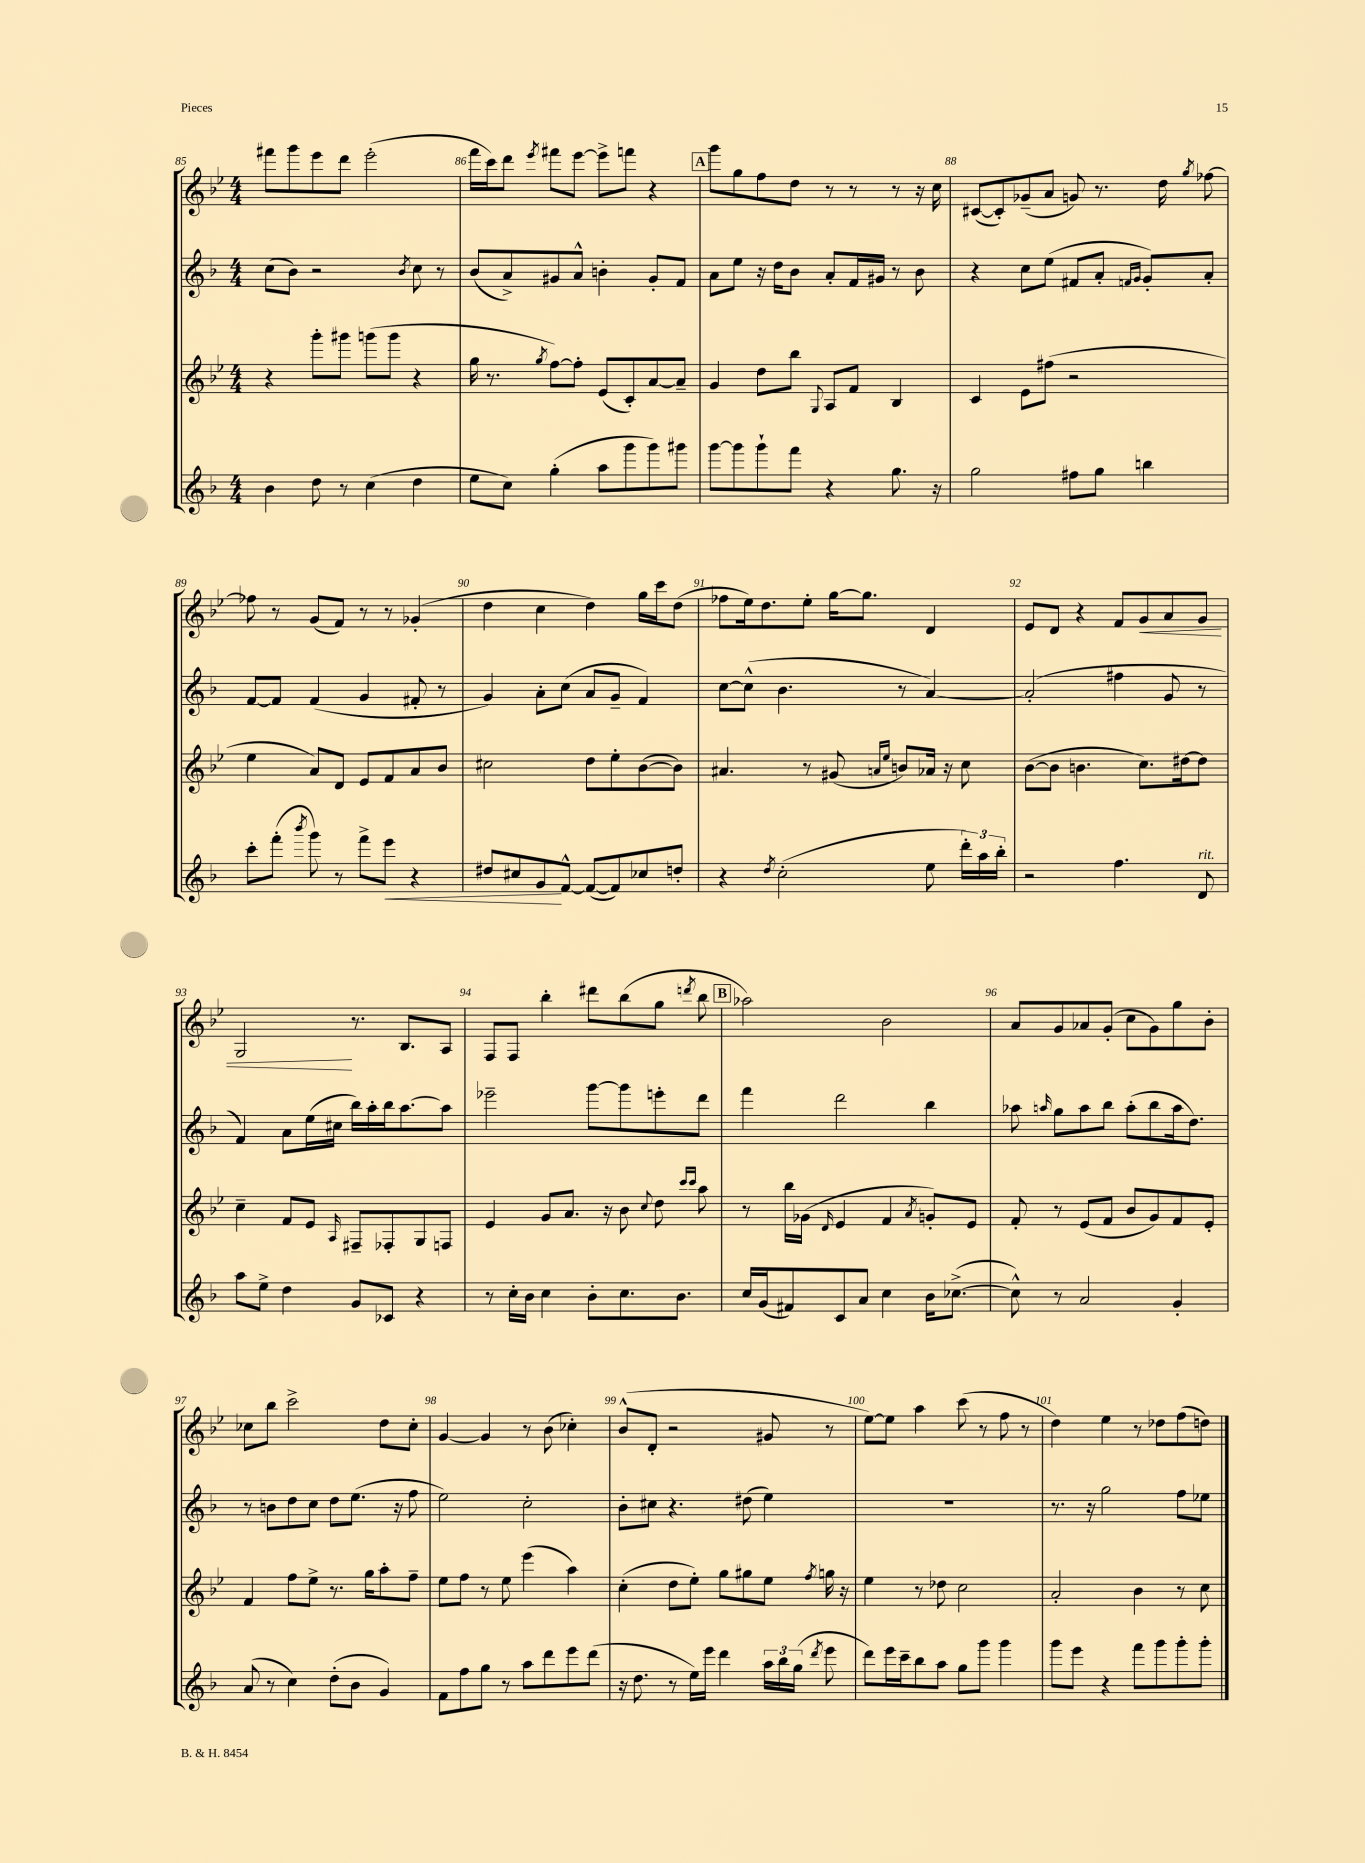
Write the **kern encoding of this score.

**kern	**kern	**kern	**kern
*staff4	*staff3	*staff2	*staff1
*clefG2	*clefG2	*clefG2	*clefG2
*k[b-]	*k[b-e-]	*k[b-]	*k[b-e-]
*M4/4	*M4/4	*M4/4	*M4/4
4b-\	4r	(8cc\L	8fff#\L
.	.	8b-\J)	8ggg\
8dd\	8ggg'\L	2r	8eee-\
8r	8ggg#\J	.	8ddd\J
(4cc\	(8ggg\L	.	(2eee-'\
.	8ggg\J	.	.
.	.	8qb-/	.
4dd\	4r	8cc\	.
.	.	8r	.
=	=	=	=
8ee\L	16gg\	(8b-/L	16fff\LL
.	8.r	.	16ccc\J)
8cc\J)	.	8a^/)	8ddd\J
.	8qgg/	.	8qeee-/
(4gg'\	[8ff\L)	8g#/	8fff#\L
.	8ff'\]J	8a^^/J	[8eee-\J
8aa\L	(8e-/L	4b'\	8eee-^\]L
8ggg\	8c'/)	.	8fff\J
8ggg\)	[8a/	8g#'/L	4r
8ggg#\J	8a~/]J	8f/J	.
=	=	=	=
[8ggg\L	4g/	8a\L	8ggg\L
8ggg\]	.	8ee\J	8gg\
8ggg`\	8dd\L	16r	8ff\
.	.	16dd\LK	.
8fff\J	8bb-\J	8b-\J	8dd\J
.	8qqG/	.	.
4r	8A/L	8a'/L	8r
.	8f/J	16f/L	8r
.	.	16g#/JJ	.
8.gg\	4B-/	8r	8r
.	.	8b-\	16r
16r	.	.	16cc\
=	=	=	=
2gg\	4c/	4r	([8c#/L
.	.	.	8c#'/])
.	8e-\L	8cc\L	(8g-~/
.	(8ff#\J	(8ee\J	8a/J
8ff#\L	2r	8f#/L	8g/)
8gg\J	.	8a'/J	8.r
.	.	16qqf/LL	.
.	.	16qqg/JJ	.
4bb\	.	8g'/L)	.
.	.	.	16dd\
.	.	.	8qgg/
.	.	8a'/J	[8ff-\
=	=	=	=
8ccc'\L	4ee-\	[8f/L	8ff-\]
(8fff'\J	.	8f/]J	8r
8qbbb-/	.	.	.
8ggg\)	8a/L)	(4f/	(8g/L
8r	8d/J	.	8f/J)
8fff^\L	8e-/L	4g/	8r
8eee\J	8f/	.	8r
4r	8a/	8f#'/	(4g-'/
.	8b-/J	8r	.
=	=	=	=
8dd#/L	2cc#\	4g/)	4dd\
8cc#/	.	.	.
8g/	.	8a'\L	4cc\
[8f^^/J	.	(8cc\J	.
(8f/_L	8dd\L	8a/L	4dd\)
8f/])	8ee-'\	8g~/J	.
8cc-/	([8b-\	4f/)	16gg\LL
.	.	.	16ccc\J
8dd'/J	8b-\]J)	.	(8dd\J
=	=	=	=
4r	4.a#/	[8cc\L	8ff-\L
.	.	(8cc^^\]J	16ee-\k)
.	.	.	8.dd\
8qdd/	.	.	.
(2cc'\	.	4.b-\	.
.	8r	.	8ee-'\J
.	(8g#/	.	[16gg\LK
.	.	.	8.gg\]J
.	16qqa/LL	.	.
.	16qqee-/JJ	.	.
.	8b/L)	8r	.
8ee\	16a-/Jk	[4a/)	4d/
.	16r	.	.
24ddd'\LL)	8cc\	.	.
24aa\	.	.	.
24bb-'\JJ	.	.	.
=	=	=	=
2r	([8b-\L	(2a'/]	8e-/L
.	8b-\]J	.	8d/J
.	4.b\	.	4r
4.ff\	.	4ff#\	8f/L
.	8.cc\L)	.	8g/
.	.	8g/	8a/
.	[16dd#\k	.	.
8d/	8dd#\]J	8r	8g/J
=	=	=	=
8aa\L	4cc~\	4f/)	2G/
8ee^\J	.	.	.
4dd\	8f/L	8a\L	.
.	8e-/J	(16ee\L	.
.	.	16cc#\JJ	.
.	16qqA/	.	.
8g/L	8F#~/L	16bb-\LL)	8.r
.	.	16aa'\	.
8c-/J	8F-'/	16bb-\J	.
.	.	[8.aa\	8.B-/L
4r	8G/	.	.
.	8F/J	8aa\]J	8A/J
=	=	=	=
8r	4e-/	2eee-~\	8F/L
16cc'\LL	.	.	8F/J
16b-\JJ	.	.	.
4cc\	8g/L	.	4bb-'\
.	8.a/J	.	.
8b-'\L	.	[8ggg\L	8ddd#\L
.	16r	.	.
8.cc\	8b-\	8ggg\]	(8bb-\
.	8qqcc/	.	.
.	8dd\	8eee'\	8gg\J
8.b-\J	.	.	.
.	16qqccc/LL	.	.
.	16qqccc/JJ	.	8qddd/
.	8aa\	8ddd\J	8bb-\
=	=	=	=
16cc/LL	8r	4fff\	2aa-\)
(16g/J	.	.	.
8f#/)	16bb-\LL	.	.
.	(16g-\JJ	.	.
.	16qqd/	.	.
8c/	4e-/	2ddd\	.
8a/J	.	.	.
4cc\	4f/	.	2b-\
.	8qa/	.	.
16b-\LK	8g'/L)	4bb-\	.
([8.cc-^\J	.	.	.
.	8e-/J	.	.
=	=	=	=
8cc-^^\])	8f'/	8aa-\	8a/L
.	.	16qqaa/	.
8r	8r	8gg\L	8g/
2a/	(8e-/L	8aa\	8a-/
.	8f/J	8bb-\J	(8g'/J
.	8b-/L	(8aa'\L	8cc\L
.	8g/)	8bb-\	8g\)
4g'/	8f/	16aa\k	8gg\
.	.	8.dd\J)	.
.	8e-'/J	.	8b-'\J
=	=	=	=
(8a/	4f/	8r	8cc-\L
8r	.	8b\L	8bb-\J
4cc\)	8ff\L	8dd\	2ccc^\
.	8ee-^\J	8cc\J	.
(8dd'\L	8.r	8dd\L	.
8b-\J	.	(8.ee\J	.
.	16gg\LK	.	.
4g/)	8aa'\	.	8dd\L
.	.	16r	.
.	8ff~\J	8ff\	8cc-'\J
=	=	=	=
8f\L	8ee-\L	2ee\)	[4g/
8ff\	8ff\J	.	.
8gg\J	8r	.	4g/]
8r	8ee-\	.	.
8aa\L	(4eee-\	2cc'\	8r
8ddd\	.	.	(8b-\
8eee\	4aa\)	.	4cc-'\)
(8ddd\J	.	.	.
=	=	=	=
16r	(4cc'\	8b-'\L	(8b-^^/L
8.dd\	.	.	.
.	.	8cc#\J	8d'/J
8r	8dd\L	4.r	2r
16ee\LL)	8ee-'\J)	.	.
16eee\JJ	.	.	.
4ddd\	8gg\L	.	.
.	8gg#\	(8dd#\	.
24aa\LL	8ee-\J	4ee\)	8g#/
24bb-\	.	.	.
(24gg\JJ	.	.	.
8qddd/	8qff/	.	.
8eee\	16gg\	.	8r
.	16r	.	.
=	=	=	=
8ddd\L)	4ee-\	1r	[8ee-\L)
16eee\L	.	.	8ee-\]J
16ccc~\J	.	.	.
8bb-\	8r	.	4aa\
8aa\J	8dd-\	.	.
8gg\L	2cc\	.	(8ccc\
8ggg\J	.	.	8r
4ggg\	.	.	8ff\
.	.	.	8r
=	=	=	=
8ggg\L	2a'/	8.r	4dd\)
8eee\J	.	.	.
.	.	16r	.
4r	.	2gg\	4ee-\
8fff\L	4b-\	.	8r
8ggg\	.	.	8dd-\L
8ggg'\	8r	8ff\L	(8ff\
8ggg'\J	8cc\	8ee-\J	8dd\J)
==	==	==	==
*-	*-	*-	*-
